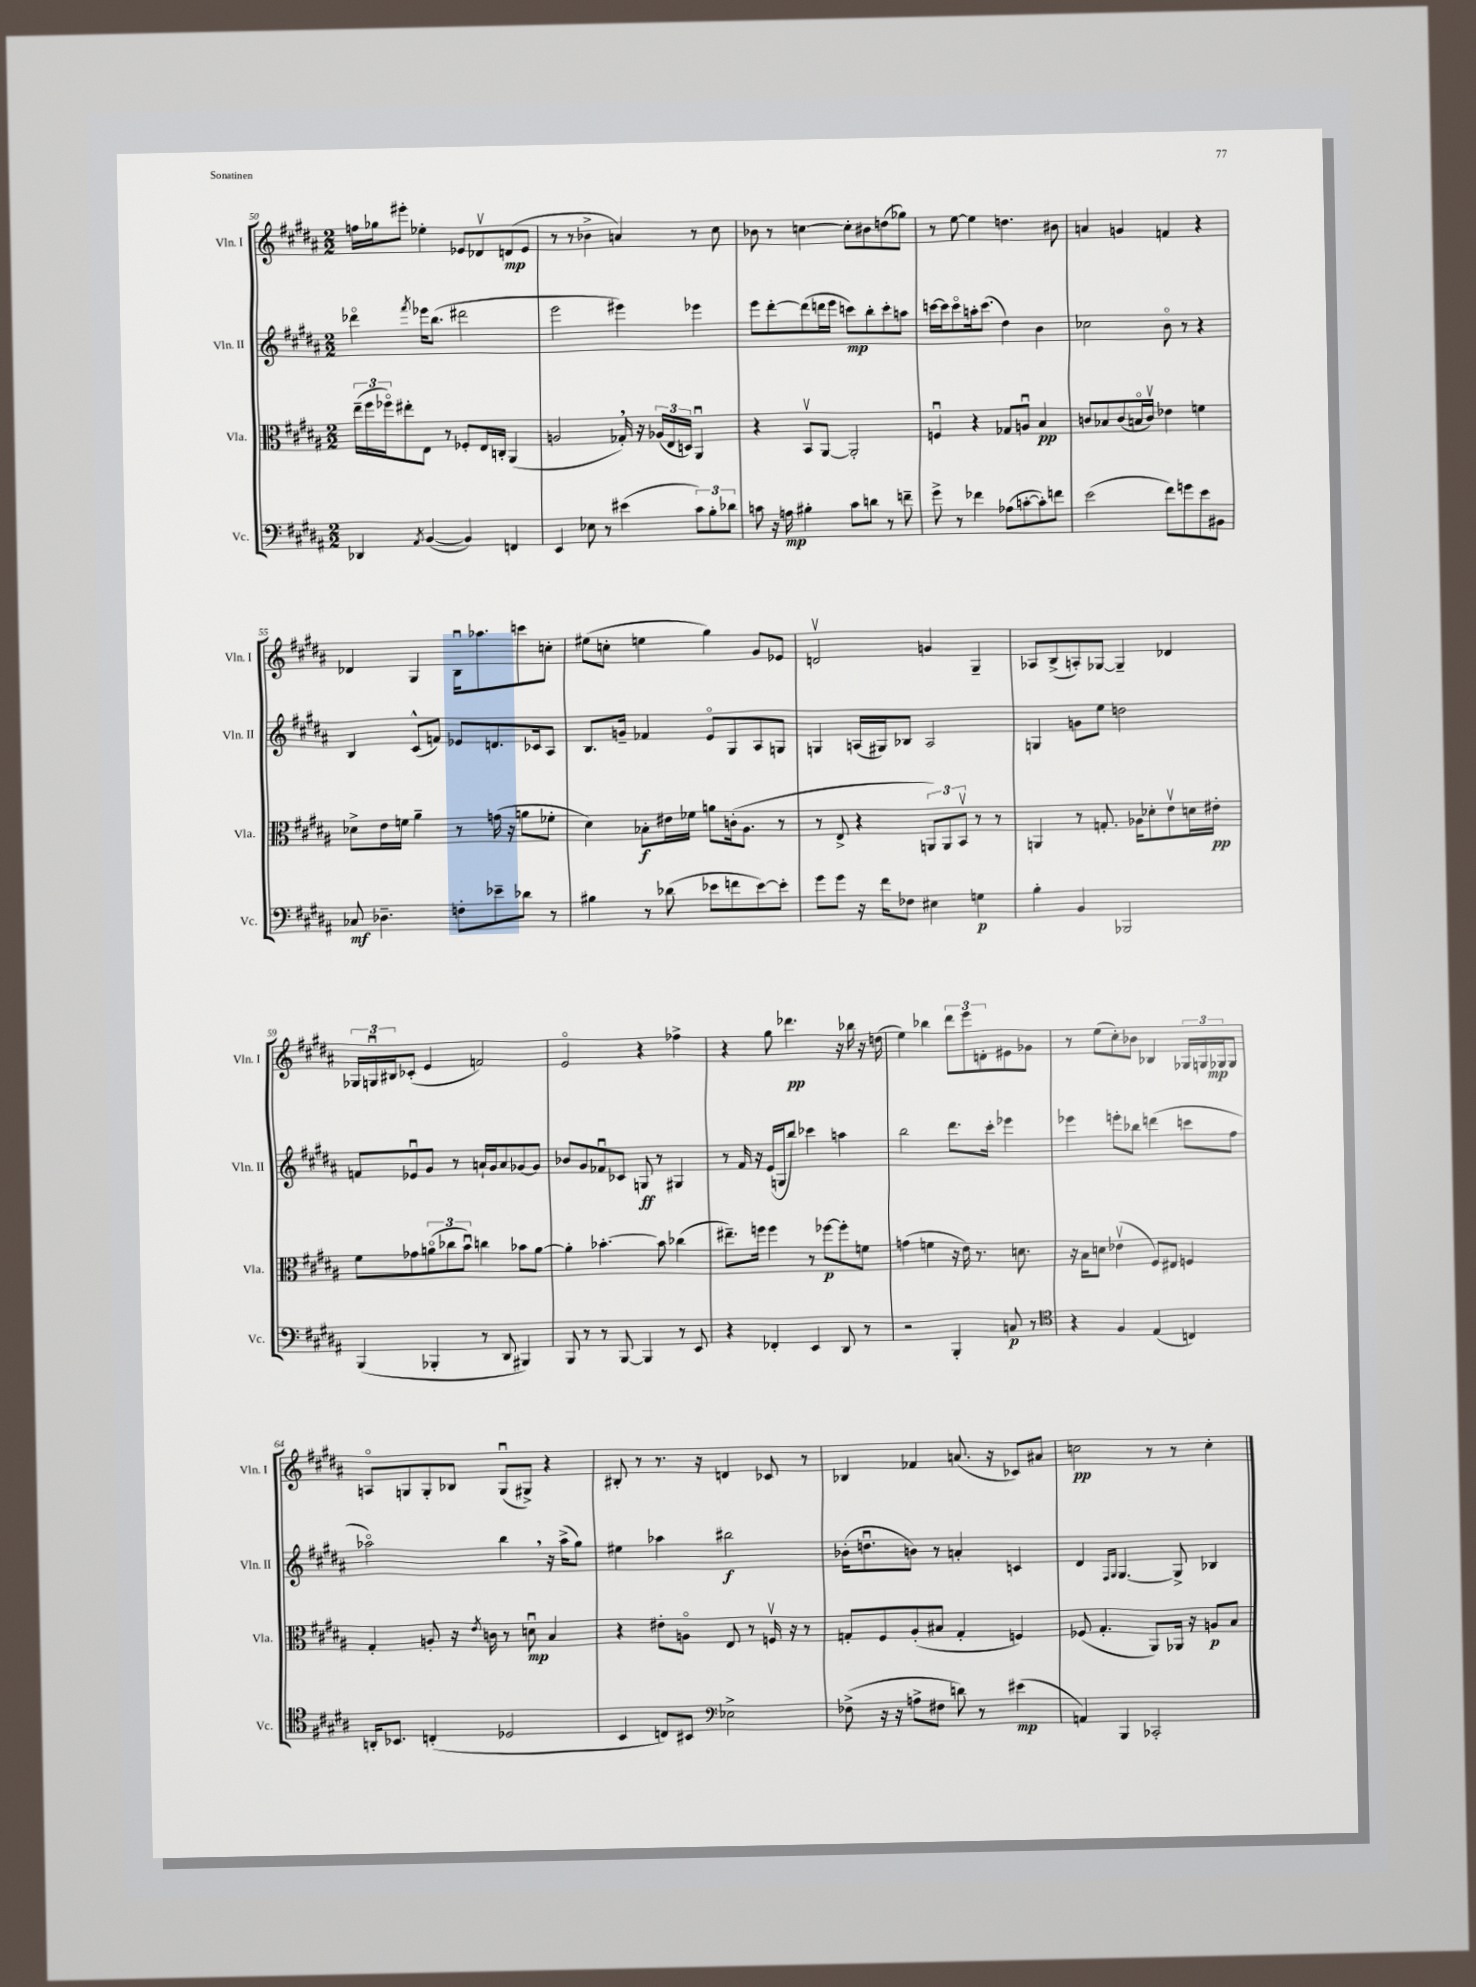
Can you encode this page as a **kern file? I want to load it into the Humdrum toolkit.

**kern	**kern	**kern	**kern
*staff4	*staff3	*staff2	*staff1
*clefF4	*clefC3	*clefG2	*clefG2
*k[f#c#g#d#a#]	*k[f#c#g#d#a#]	*k[f#c#g#d#a#]	*k[f#c#g#d#a#]
*M2/2	*M2/2	*M2/2	*M2/2
4DD-/	(24ee~\LL	4ddd-o\	16ff\LL
.	24ff#\	.	.
.	.	.	16gg-\J
.	24ff-o\J)	.	.
.	8ee#'\	.	8eee#'\J
8qAA#/	.	8qfff#/	.
([4BB/	8E\J	16eee-\LK	4ee-'\
.	.	(8.bb\J	.
.	8r	.	.
4BB/])	8F-'/L	2ddd#\	8e-/L
.	16E/L	.	8d-v/
.	16C'/JJ	.	.
4FF/	(4AA#/	.	(8d/
.	.	.	8e-/J
=	=	=	=
4EE/	2A/	2eee\	8r
.	.	.	8r
8E-\	.	.	4b-^\
8r	.	.	.
(4e#\	16G-'/)	4eee#\)	4a/)
.	16r	.	.
.	(24A-/LL	.	.
.	24E/	.	.
.	24D/JJ)	.	.
12c#\L)	4AA#u/	4eee-\	8r
12B'\	.	.	.
.	.	.	8cc#\
12d-\J	.	.	.
=	=	=	=
8c\	4r	8eee\L	8b-\
16r	.	[8ddd#'\	8r
16A\	.	.	.
4B#'\	8BBv/L	(8ddd#\]	[4cc\
.	[8AA#/J	16ddd\L	.
.	.	16eee\JJ	.
8c\L	2AA#'/]	8ccc\L)	8cc'\]L
8d\J	.	8bb'\	8b#\
8r	.	8ccc'\	(8dd\
8f~\	.	8aa\J	8gg-\J)
=	=	=	=
8g#^\	4Fu/	[16ccc\LL	8r
.	.	16ccc\]J	.
8r	.	8ccco\	[8ee\
4f-\	4r	16aa'\k	4ee\]
.	.	(8.ccc\J	.
(8A-\L	8G-/L	4dd#\)	4.dd\
[8c'\	8Au/J	.	.
8c'\])	4B/	4b\	.
8f\J	.	.	8b#\
=	=	=	=
(2e\	8c/L	2cc-\	4a/
.	8B-/	.	.
.	(8c/	.	4g/
.	16Bo/L	.	.
.	16cv/JJ)	.	.
8f#\L)	4e-\	8bo\	4f/
8g\	.	8r	.
8e\	4f\	4r	4r
8BB#\J	.	.	.
=	=	=	=
8C-/	8d-^\L	4B/	4d-/
4.D-~\	16e\L	.	.
.	16f\JJ	.	.
.	4a#~\	(8c#^^/L	4G#/
.	.	8f/J)	.
8F'\L	8r	8e-/L	16Bu\LK
.	.	.	8.aa-\
8e-~\	(16g\	8.d/	.
.	16r	.	.
8d-\J	8a\L	.	8ccc\
.	.	16c-/k	.
8r	8f-'\J	8A#/J	8cc'\J
=	=	=	=
4B#\	4d#\)	8.B/L	(8ee#\L
.	.	.	8cc'\J
.	.	16g~/Jk	.
8r	8B-'\L	4f-/	4ee\
(8d-\	16e#\L	.	.
.	16f-\JJ	.	.
8e-\L	8a\L	8eo/L	4gg#\)
8f\	(16c'\k	8G#/	.
.	8.A#\J	.	.
[8e-\)	.	8A#/	8g#/L
8e-'\]J	8r	8G/J	8e-/J
=	=	=	=
8g#\L	8r	4G/	2dv/
8g#\J	8E^/	.	.
16r	4r	(16A/LL	.
16f#\LK	.	16G#/J)	.
8F-\J	.	8B-/J	.
4E#\	12AA/L)	2A/	4g/
.	12AA/	.	.
.	12BBv/J	.	.
4G\	8r	.	4G#~/
.	8r	.	.
=	=	=	=
4B'\	4AA/	4G/	8A-/L
.	.	.	(8B^/
4BB/	8r	8g\L	8A'/)
.	8.G'/	8ee\J	[8G-/J
2BBB-/	.	2dd\	4G-~/]
.	16A-\LK	.	.
.	8d-'\	.	.
.	8ev\	.	4d-/
.	16d\L	.	.
.	16e#'\JJ	.	.
=	=	=	=
(4BBB/	8f#\L	8f/L	24G-/LL
.	.	.	24Gu/
.	.	.	24B#/J
.	8g-\	8e-u/	(8c-'/J
4BBB-'/	(12ao\	8g#/J	4e/
.	12cc-\	.	.
.	.	8r	.
.	12bu\J)	.	.
8r	4cc\	16a`/LL	2f/)
.	.	16g#/J	.
8DD#/	.	8a/	.
4BBB#/)	8b-\L	[8g-/	.
.	[8a\J	8g-/]J	.
=	=	=	=
8BBB/	4a'\]	8b-/L	2eo/
8r	.	8g#/	.
8r	[4.b-'\	8f-u/	.
[8BBB/	.	8c-/J	.
4BBB/]	.	8G/	4r
.	8b-\]	8r	.
8r	(4cc-\	4G#/	4ff-^\
8EE/	.	.	.
=	=	=	=
4r	8.ee#~\L)	8r	4r
.	.	16f#/	.
.	16ff\Jk	16r	.
4FF-'/	4ff\	(16e/LL	8gg#\
.	.	16G/J	.
.	.	8bb/J)	4.ddd-\
4EE/	8r	4ccc-\	.
.	[8ff-\L	.	.
8DD#/	8ff-'\]	4aa\	16r
.	.	.	16bb-\
8r	8f\J	.	16r
.	.	.	(16dd\
=	=	=	=
2r	(4g\	2bb\	4ee\)
.	4f\	.	4bb-\
4BBB'/	16r	8.ddd#\L	12ddd#\L
.	16e\)	.	.
.	.	.	12eee\
.	8.r	.	.
.	.	.	12d'\
.	.	16ccc#'\Jk	.
8C/	.	4eee-\	8e#\
.	8.d\	.	.
8r	.	.	8g-\J
=	=	=	=
*clefC4	*	*	*
4r	16r	4eee-\	8r
.	16B\LK	.	.
.	8d\J	.	(8ee\L
4F#/	(4e-v\	8eee'\L	8cc#'\)
.	.	8bb-\J	8b-\J
(4E/	8F#/L)	(4ddd\	4B-/
.	8E#/J	.	.
4C/)	4F/	8ccc\L	24G-/LL
.	.	.	24G/
.	.	.	24G-/J
.	.	8ff#\J	8G-/J
=	=	=	=
16AA'/LK	4G#'/	2aa-o\)	8Ao/L
8.BB-/J	.	.	.
.	.	.	8G/
(4C'/	8A'/	.	8G'/
.	16r	.	8B-/J
.	8qe/	.	.
.	16c\	.	.
2D-/	8r	4bb\	(8Gu/L
.	8du\	.	8G#^/J)
.	4B/	16r	4r
.	.	(16aa-^\LK	.
.	.	8gg#\J)	.
=	=	=	=
4BB/	4r	4ee#\	8B#'/
.	.	.	8r
8C/L)	8e#'\L	4aa-\	8.r
8BB#/J	8Ao\J	.	.
.	.	.	16r
*clefF4	*	*	*
2E-^\	8E/	2bb#\	4d/
.	8r	.	.
.	16Fv/	.	8c-/
.	16r	.	.
.	8r	.	8r
=	=	=	=
(8F-^\	8G'/L	(16b-'\LK	4B-/
.	.	8.ddu\	.
16r	8F#/	.	.
16r	.	.	.
8A^\L	(8A#'/	8b\J)	4f-/
8F#\J	8B#/J	8r	.
8d\)	4G'/	4a'/	(8.a/
8r	.	.	.
.	.	.	16r
(4e#\	4F/)	4c/	8c-/L)
.	.	.	8a#/J
=	=	=	=
4AA/)	(8F-/	4d#/	2cc\
.	4.G#'/	.	.
.	.	16qqF#/LL	.
.	.	16qqG#/JJ	.
4BBB/	.	[4.G#/	.
2CC-'/	8AA#/L)	.	8r
.	16AA-/Jk	8G#^/]	8r
.	16r	.	.
.	8A/L	4B-/	4cc'\
.	8B/J	.	.
==	==	==	==
*-	*-	*-	*-
